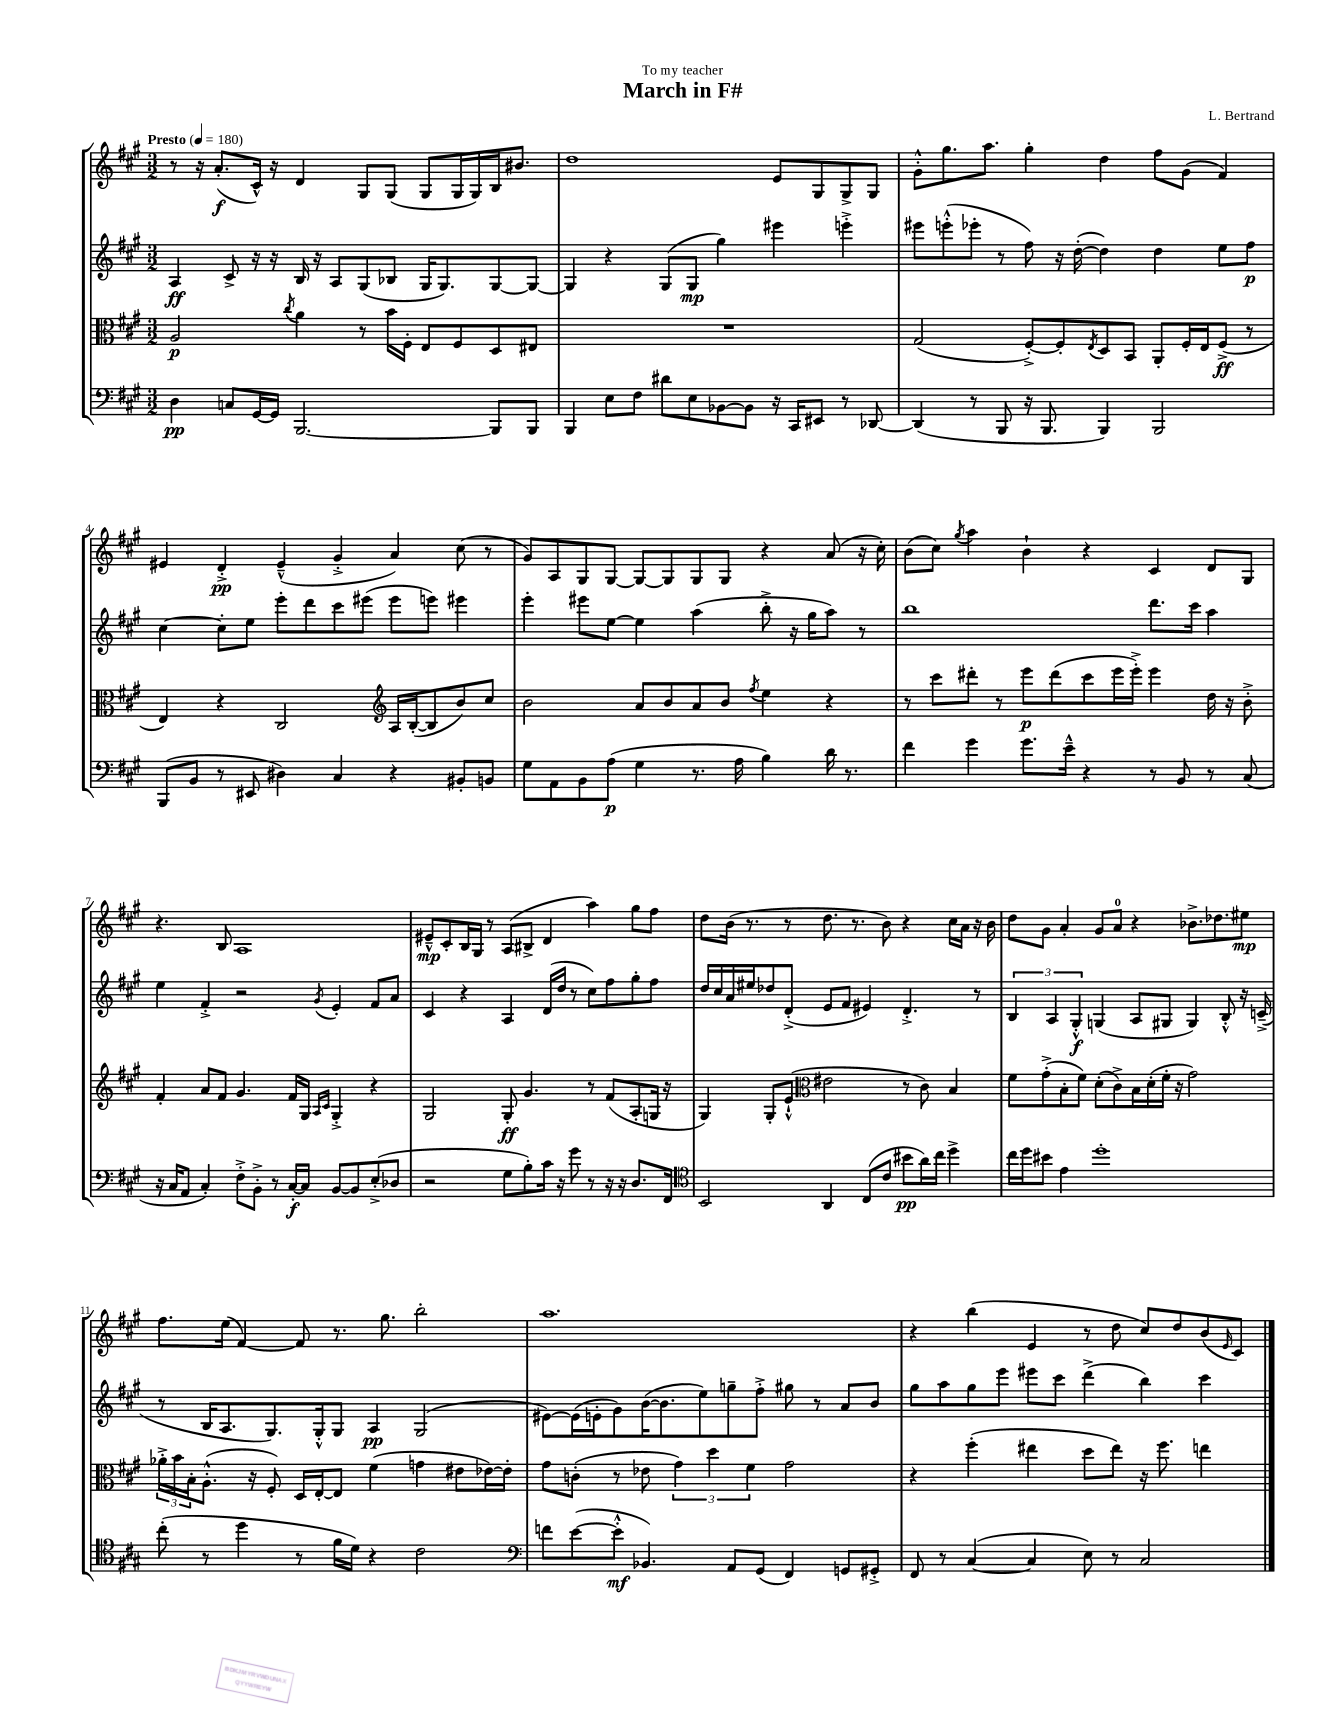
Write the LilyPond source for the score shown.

\header { title = "March in F#" composer = "L. Bertrand" dedication = "To my teacher" }
<<
\new StaffGroup <<
\new Staff = "s0" {
    \clef treble \key a \major \numericTimeSignature \time 3/2 \tempo "Presto" 4 = 180
    r8 r16 a'8.-.\f( cis'16-^) r16 d'4 gis8 gis8( gis8 gis16 gis16) b16 bis'8. |
    d''1 e'8 gis8 gis8-> gis8 |
    gis'8-.-^ gis''8. a''8. gis''4-. d''4 fis''8 gis'8( fis'4) |
    eis'4 d'4-.->\pp eis'4---^( gis'4-.-> a'4) cis''8( r8 |
    gis'8) a8 gis8 gis8~ gis8~ gis8 gis8 gis8 r4 a'8( r16 cis''16-.) |
    b'8( cis''8) \acciaccatura { gis''8 } a''4 b'4-! r4 cis'4 d'8 gis8 |
    r4. b8 a1 |
    eis'8---^\mp cis'8-. b16 gis16 r8 a8( bis8-> d'4 a''4) gis''8 fis''8 |
    d''8 b'16( r8. r8 d''8. r8. b'8) r4 cis''16 a'16 r16 b'16 |
    d''8 gis'8 a'4-. gis'8 a'8-0 r4 bes'8.-> des''8. eis''8\mp |
    fis''8. e''16( fis'4~) fis'8 r8. gis''8. b''2-. |
    a''1. |
    r4 b''4( e'4 r8 d''8 cis''8) d''8 b'8( \grace { e'16 } cis'8) \bar "|." |
}
\new Staff = "s1" {
    \clef treble \key a \major \numericTimeSignature \time 3/2
    a4\ff cis'8-> r16 r16 b16 r16 a8 gis8( bes8 gis16 gis8.) gis8~ gis8~ |
    gis4 r4 gis8( gis8\mp gis''4) eis'''4 e'''4-.-> |
    eis'''8 e'''8-.-^( ees'''8-. r8 fis''8) r16 d''16~-.( d''4) d''4 e''8 fis''8\p |
    cis''4~ cis''8-. e''8 e'''8-. d'''8 cis'''8 eis'''8( eis'''8 e'''8) eis'''4 |
    e'''4-. eis'''8 e''8~ e''4 a''4( b''8-.-> r16 gis''16 a''8) r8 |
    b''1 d'''8. cis'''16 a''4 |
    e''4 fis'4-.-> r2 \acciaccatura { gis'8 } e'4-. fis'8 a'8 |
    cis'4 r4 a4 d'16( d''16 r8 cis''8) fis''8 gis''8-. fis''8 |
    d''16 cis''16 a'16 eis''16 des''8 d'8-.->( e'8 fis'8 eis'4) d'4.-.-> r8 |
    \tuplet 3/2 { b4 a4 gis4-.-^\f } g4( a8 gis8 gis4) b8-.-^ r16 c'16--->( |
    r8 b16 a8. gis8.) gis16-.-^ gis8 a4\pp gis2( |
    eis'8~) eis'16( e'16-. gis'8) b'16~( b'8. e''8) g''8-- fis''8-.-> gis''8 r8 a'8 b'8 |
    gis''8 a''8 gis''8 e'''8 eis'''8 cis'''8 d'''4->( b''4) cis'''4 \bar "|." |
}
\new Staff = "s2" {
    \clef alto \key a \major \numericTimeSignature \time 3/2
    a2\p \acciaccatura { cis''8 } a'4 r8 b'16 fis16-. e8 fis8 d8 eis8 |
    R1. |
    gis2( fis8~-.->) fis8-. \acciaccatura { e8 } d8 b,8 a,8-. fis16-. e16 fis8->\ff( r8 |
    e4) r4 cis2 \clef treble a16 b16~-.( b8 b'8) cis''8 |
    b'2 a'8 b'8 a'8 b'8 \acciaccatura { fis''8 } e''4 r4 |
    r8 cis'''8 dis'''8-. r8 e'''8\p dis'''8( cis'''8 e'''16 e'''16-.->) e'''4 d''16 r16 b'8-.-> |
    fis'4-. a'8 fis'8 gis'4. fis'16 gis16 \grace { a16 cis'16 } gis4-.-> r4 |
    gis2 gis8-.\ff gis'4. r8 fis'8( a8-. g16 r16 |
    gis4) gis8-. e'8-!-^( \clef alto eis'2 r8 cis'8) b4 |
    fis'8 gis'8-.->( b8-. fis'8) d'8-.( cis'8->) b16 d'16-.( fis'16-. r16 gis'2) |
    \tuplet 3/2 { aes'16-.-> b'16 b16-. } a8.-.-^( r16 fis8-.) d16 e16~-. e8 fis'4( g'4 eis'8 ees'16~) ees'16-. |
    gis'8 c'8-.( r8 ees'8 \tuplet 3/2 { gis'4) d''4 fis'4 } gis'2 |
    r4 fis''4-.( eis''4 d''8 eis''8) r16 fis''8. e''4 \bar "|." |
}
\new Staff = "s3" {
    \clef bass \key a \major \numericTimeSignature \time 3/2
    d4\pp c8 gis,16~ gis,16 b,,2.~ b,,8 b,,8 |
    b,,4 e8 fis8 dis'8 e8 bes,8~ bes,8 r16 cis,16 eis,8 r8 des,8~ |
    des,4( r8 b,,8 r16 b,,8. b,,4) b,,2 |
    b,,8( b,8 r8 eis,8 dis4) cis4 r4 bis,8-. b,8 |
    gis8 a,8 b,8 a8\p( gis4 r8. a16 b4) d'16 r8. |
    fis'4 gis'4 gis'8. e'16---^ r4 r8 b,8 r8 cis8( |
    r16 cis16 a,8 cis4-.) fis8-.-> b,8-.-> r8 cis16~-.\f cis16 b,8~ b,8 e8-.->( des8 |
    r2 gis8 b8-.) cis'16 r16 gis'8 r8 r16 r16 d8. fis,16 |
    \clef tenor b,2 a,4 cis8( cis'8 bis'8\pp a'16) cis''16 d''4-> |
    cis''16 d''16 bis'8 e'4 d''1-. |
    cis''8-.( r8 d''4 r8 fis'16 d'16) r4 cis'2 |
    \clef bass f'8 e'8~( e'8-.-^\mf bes,4.) a,8 gis,8( fis,4) g,8 gis,8-.-> |
    fis,8 r8 cis4~( cis4 e8) r8 cis2 \bar "|." |
}
>>
>>
